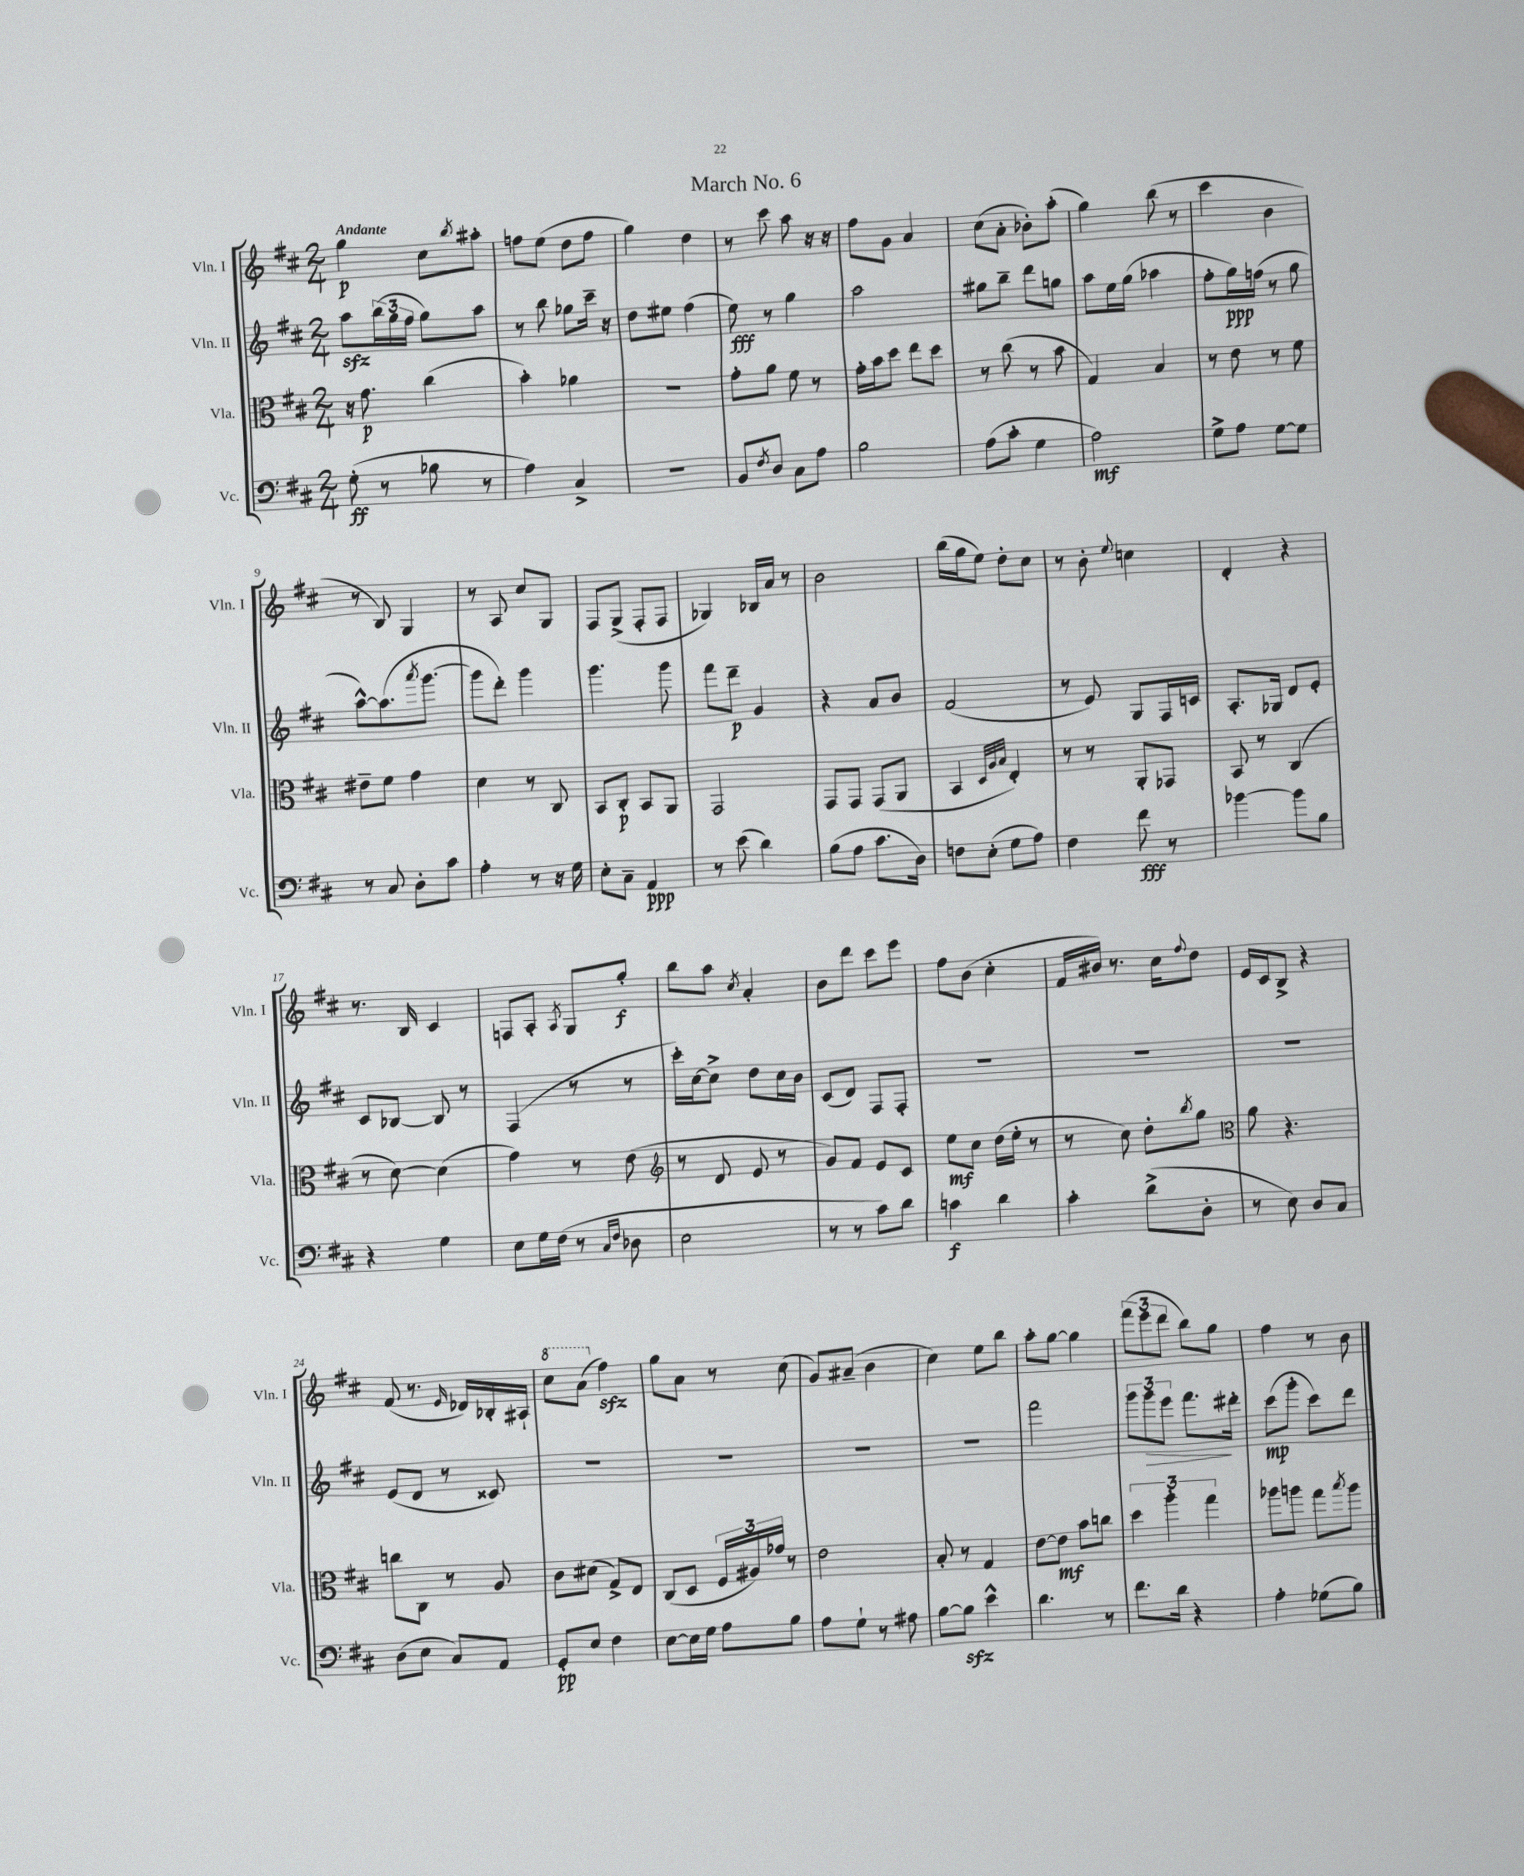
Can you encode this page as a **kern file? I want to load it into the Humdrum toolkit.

**kern	**kern	**kern	**kern
*staff4	*staff3	*staff2	*staff1
*clefF4	*clefC3	*clefG2	*clefG2
*k[f#c#]	*k[f#c#]	*k[f#c#]	*k[f#c#]
*M2/4	*M2/4	*M2/4	*M2/4
(8G'	16r	8aa	4gg
.	8.g	.	.
8r	.	(24bb	.
.	.	24gg	.
.	.	24ff#	.
8B-	(4cc#	8gg)	8cc#
.	.	.	8qbb
8r	.	8aa	8aa#'
=	=	=	=
4A)	4b')	8r	8ff
.	.	8bb	(8ee
4C#^	4a-	8gg-	8dd
.	.	16ccc#~	8ff
.	.	16r	.
=	=	=	=
2r	2r	8dd	4gg)
.	.	8ee#	.
.	.	(4ff#	4dd
=	=	=	=
8BB	8g'	8ee)	8r
8qF#	.	.	.
8D	8a	8r	8ccc#
8C#	8f#	4gg	8aa
8A	8r	.	16r
.	.	.	16r
=	=	=	=
2B	16g'	2aa	8ff#
.	16b	.	.
.	8dd	.	8g
.	8ee	.	4a
.	8dd	.	.
=	=	=	=
(8A	8r	8gg#	(8cc#
8c#'	(8cc#	8bb~	8a'
4G	8r	8ddd	8b-')
.	8b	8gg	(8aa'
=	=	=	=
2A)	4G)	8aa	4gg)
.	.	16ee	.
.	.	(16gg	.
.	4B	4aa-	(8bb
.	.	.	8r
=	=	=	=
8G^	8r	8ff#'	4ccc#
8A	8e	16gg)	.
.	.	(16ff	.
[8G	8r	8r	4b
8G]	8f#	8gg	.
=	=	=	=
8r	8e#~	[8aa^^)	8r
8C#	8f#	(8.aa]	8B)
8D'	4g	.	4G
.	.	8qaaa	.
.	.	[8.ggg	.
8c#	.	.	.
=	=	=	=
4A'	4d	8ggg]	8r
.	.	8ddd')	8A
8r	8r	4ggg	8cc#
16r	8C#	.	8G
16G	.	.	.
=	=	=	=
8E'	8BB	4.ggg	8F#
8C#~	8C#'	.	(8G^
4AA	8BB	.	8F#'
.	8AA	8ggg	8F#
=	=	=	=
8r	2GG	8fff#	4G-)
(8e	.	8ddd~	.
4d)	.	4g	16B-
.	.	.	16a
.	.	.	8r
=	=	=	=
(8B	8GG	4r	2b
8A	8GG	.	.
8.c#	(8GG	8a	.
.	8AA	8b	.
16D)	.	.	.
=	=	=	=
8F	4BB	(2f#	(16bb
.	.	.	16gg
(8E'	.	.	8ee)
.	32qqD	.	.
.	32qqA	.	.
.	32qqB	.	.
8G	4E')	.	8dd'
8A)	.	.	8cc#
=	=	=	=
4F#	8r	8r	8r
.	8r	8e)	8b'
.	.	.	8qqee
8f#	8AA'	8G	4cc
8r	8GG-	16F#	.
.	.	16c	.
=	=	=	=
[4b-	8BB	8.A'	4d'
.	8r	.	.
.	.	16G-	.
8b-]	(4C#	8d	4r
8B	.	8e'	.
=	=	=	=
4r	8r	8c#	8.r
.	[8d)	[8B-	.
.	.	.	16B
4G	(4d]	8B-]	4c#
.	.	8r	.
=	=	=	=
8E	4g)	(4F#	8F
16G	.	.	8A'
(16F#	.	.	.
.	.	.	8qA
8r	8r	8r	8G
16qqC#	.	.	.
16qqF#	.	.	.
8D-	(8e	8r	8gg'
=	=	=	=
*	*clefG2	*	*
2E	8r	16ccc#')	8bb
.	.	[16cc#	.
.	8d	8cc#^]	8aa
.	.	.	8qcc#
.	8e	8dd	4a'
.	8r	16cc#	.
.	.	16b	.
=	=	=	=
8r	8g)	(8c#	8b
8r	8f#	8d)	8ddd
8c#)	8e	8F#	8ccc#
8d	8c#	8F#'	8eee
=	=	=	=
4c	8ee	2r	8ff#
.	8cc#	.	(8b
4d	(16dd	.	4cc#'
.	16ee'	.	.
.	8r	.	.
=	=	=	=
4c#'	8r	2r	16f#
.	.	.	16b#)
.	8cc#)	.	8.r
(8d^	8dd'	.	.
.	.	.	16cc#
.	8qbb	.	8qqff#
8D'	8gg	.	8dd
=	=	=	=
*	*clefC3	*	*
8r	8a	2r	16e
.	.	.	16c#
8E)	4.r	.	8B^
8D	.	.	4r
8C#	.	.	.
=	=	=	=
(8D	8cc	(8e	(8f#
8E	8C#	8d	8.r
8C#)	8r	8r	.
.	.	.	16qqe
.	.	.	16d-)
8AA	8A	8c##)	16B-'
.	.	.	16A#`
=	=	=	=
8GG'	8c#	2r	8ccc#
8E	(8d#	.	(8aa
4F#	8G^)	.	4ff#)
.	8E	.	.
=	=	=	=
[8E	(8C#	2r	8gg
16E]	8D	.	8a
16G	.	.	.
8A	24F#	.	8r
.	24A#)	.	.
.	24g-	.	.
8B	8r	.	(8cc#
=	=	=	=
8A	2e	2r	8g)
8G`	.	.	(8a#~
8r	.	.	4b
8A#	.	.	.
=	=	=	=
[8B	8B'	2r	4cc#)
8B]	8r	.	.
4e^^	4G	.	8ee
.	.	.	8bb
=	=	=	=
4.d	[8e	2fff#	8aa'
.	8e]	.	[8gg
.	8b	.	4gg]
8r	8cc	.	.
=	=	=	=
8.f#	6dd	12ggg	(12fff#
.	.	12ggg	12eee
.	6aa'	12eee	12ddd
16d	.	.	.
4r	.	8.fff#	8bb)
.	6gg	.	.
.	.	.	8gg
.	.	16ddd#'	.
=	=	=	=
4A'	8aa-	(8ccc#	4ff#
.	8aa	8ggg'	.
(8G-	8gg	8ccc#)	8r
.	8qbb	.	.
8B)	8aa	8ddd	8b
==	==	==	==
*-	*-	*-	*-
